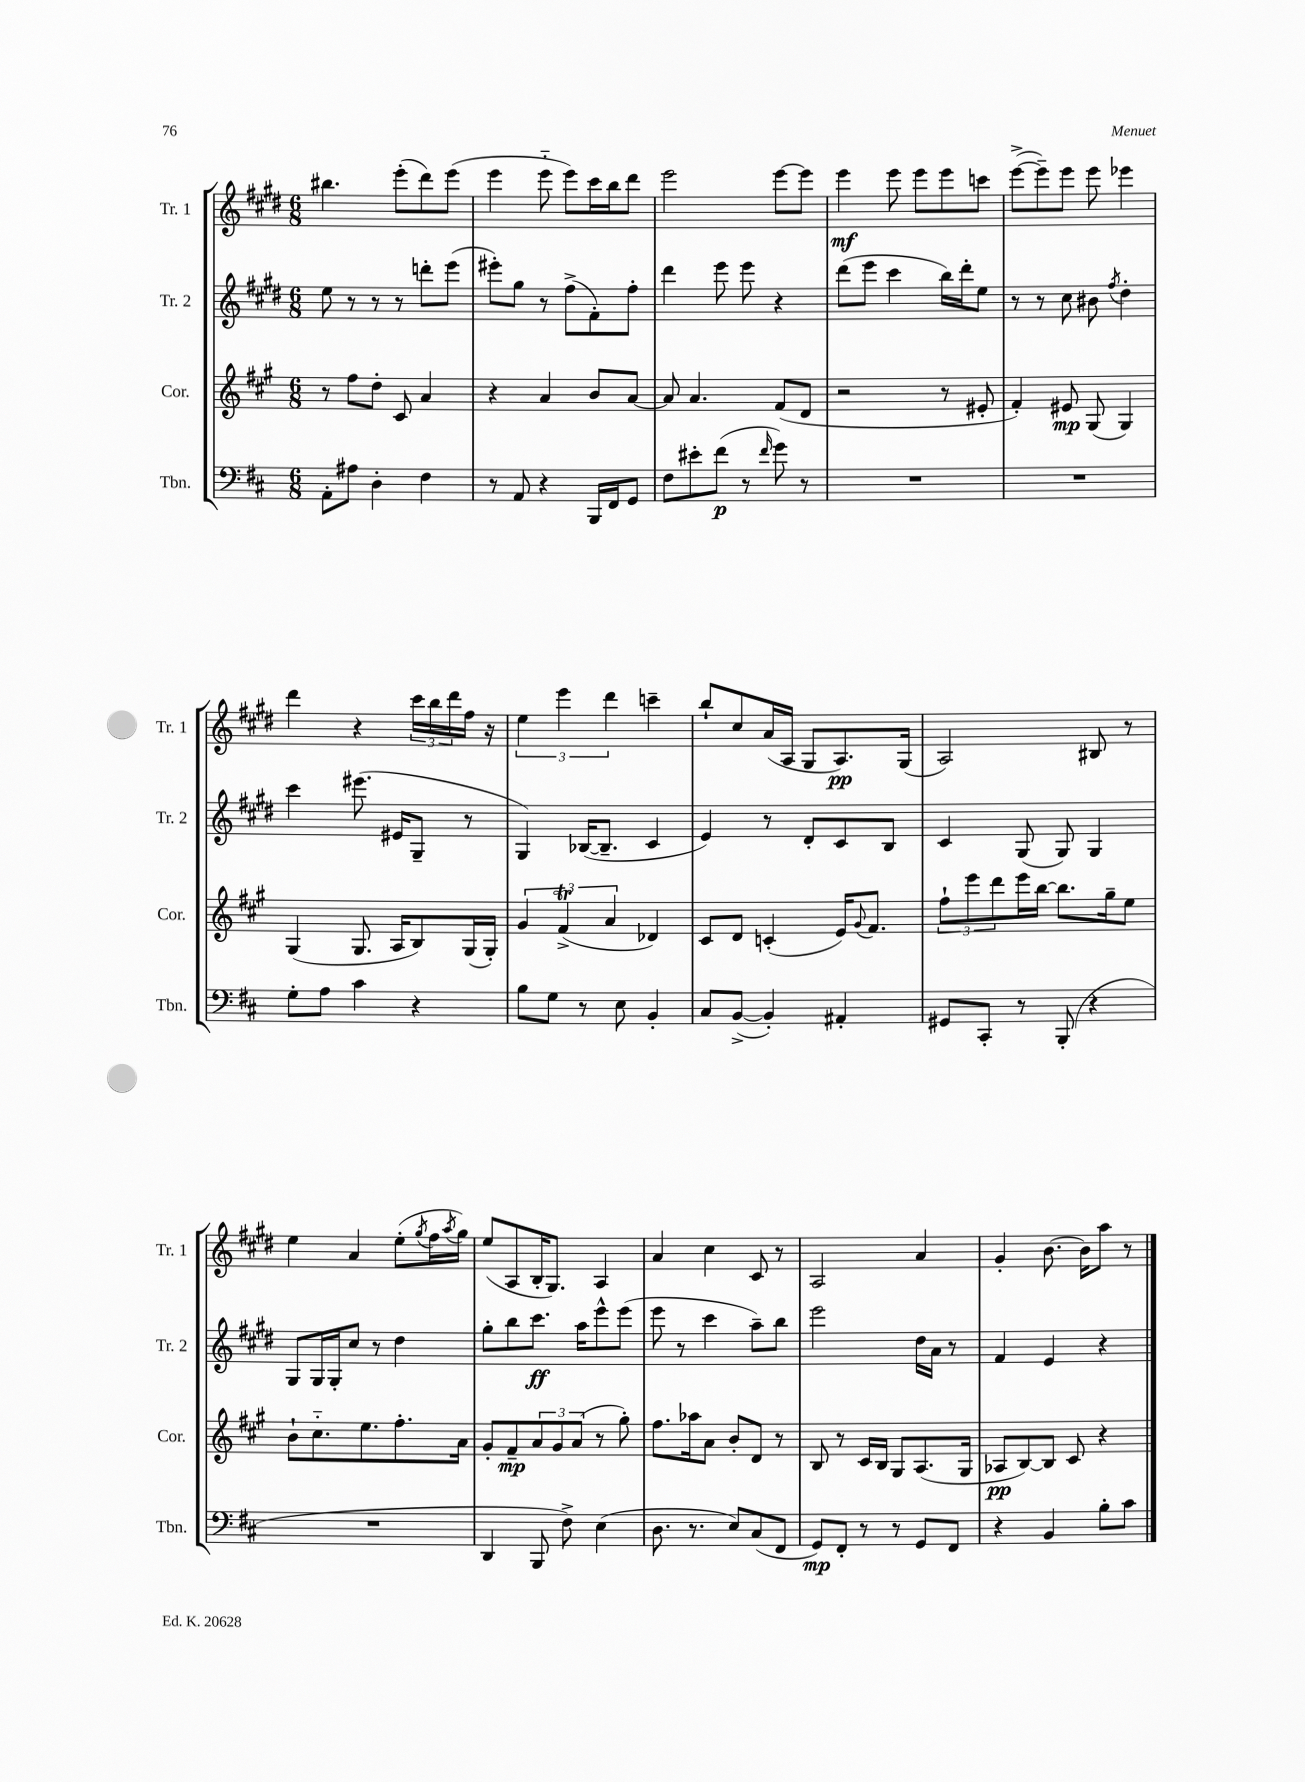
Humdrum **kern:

**kern	**dynam	**kern	**dynam	**kern	**dynam	**kern	**dynam
*part4	*part4	*part3	*part3	*part2	*part2	*part1	*part1
*staff4	*staff4	*staff3	*staff3	*staff2	*staff2	*staff1	*staff1
*I"Tbn.	*	*I"Cor.	*	*I"Tr. 2	*	*I"Tr. 1	*
*I'Tbn.	*	*I'Cor.	*	*I'Tr. 2	*	*I'Tr. 1	*
*clefF4	*	*clefG2	*	*clefG2	*	*clefG2	*
*k[f#c#]	*	*k[f#c#g#]	*	*k[f#c#g#d#]	*	*k[f#c#g#d#]	*
*M6/8	*	*M6/8	*	*M6/8	*	*M6/8	*
=17	=17	=17	=17	=17	=17	=17	=17
8AA'\L	.	8r	.	8ee\	.	4.bb#X\	.
8A#X\J	.	8ff#\L	.	8r	.	.	.
4D'\	.	8dd'\J	.	8r	.	.	.
.	.	8c#/	.	8r	.	(8eee'\L	.
4F#\	.	4a/	.	8dddn'\L	.	8ddd#\)	.
.	.	.	.	(8eee\J	.	(8eee\J	.
=18	=18	=18	=18	=18	=18	=18	=18
8r	.	4r	.	8eee#X'\L)	.	4eee\	.
8AA/	.	.	.	8gg#\J	.	.	.
4r	.	4a/	.	8r	.	8eee\	.
.	.	.	.	(8ff#^\L	.	8eee\L)	.
16BBB/LL	.	8b/L	.	8f#'\)	.	16ccc#\L	.
16FF#/J	.	.	.	.	.	16bb\J	.
8GG/J	.	[8a/J	.	8ff#'\J	.	8ddd#\J	.
=19	=19	=19	=19	=19	=19	=19	=19
8F#\L	.	8a/]	.	4ddd#\	.	2eee\	.
8e#X'\	.	4.a/	.	.	.	.	.
(8f#\J	p	.	.	8eee\	.	.	.
8r	.	.	.	8eee\	.	.	.
16qqf#/	.	.	.	.	.	.	.
8g\)	.	(8f#/L	.	4r	.	[8eee\L	.
8r	.	8d/J	.	.	.	8eee\J]	.
=20	=20	=20	=20	=20	=20	=20	=20
2.r	.	2r	.	(8ddd#\L	.	4eee\	mf
.	.	.	.	8eee\J	.	.	.
.	.	.	.	4ccc#\	.	8eee\	.
.	.	.	.	.	.	8eee\L	.
.	.	8r	.	16bb\LL)	.	8eee\	.
.	.	.	.	16ddd#'\J	.	.	.
.	.	8e#X'/	.	8ee\J	.	8cccn\J	.
=21	=21	=21	=21	=21	=21	=21	=21
2.r	.	4f#'/)	.	8r	.	([8eee^\L	.
.	.	.	.	8r	.	8eee~\])	.
.	.	8e#X/	mp	8cc#\	.	8eee\J	.
.	.	(8G#/	.	8b#X\	.	8eee\	.
.	.	.	.	8qff#/	.	.	.
.	.	4G#/)	.	4dd#'\	.	4eee-X\	.
!!LO:LB:g=z
=22	=22	=22	=22	=22	=22	=22	=22
8G'\L	.	(4G#/	.	4ccc#\	.	4ddd#\	.
8A\J	.	.	.	.	.	.	.
4c#\	.	8.G#/	.	(8.eee#X\	.	4r	.
.	.	16A/KL	.	16e#X/KL	.	.	.
4r	.	8B/)	.	8G#~/J	.	24ccc#\LL	.
.	.	.	.	.	.	24bb\	.
.	.	.	.	.	.	24ddd#\	.
.	.	(16G#/L	.	8r	.	16ff#\JJ	.
.	.	16G#'/JJ)	.	.	.	16r	.
=23	=23	=23	=23	=23	=23	=23	=23
8B\L	.	6g#/	.	4G#/)	.	6ee\	.
8G\J	.	.	.	.	.	.	.
.	.	(6f#T^/	.	.	.	6eee\	.
8r	.	.	.	([16B-X/KL	.	.	.
.	.	.	.	8.B-~/J]	.	.	.
.	.	6a/	.	.	.	6ddd#\	.
8E\	.	.	.	.	.	.	.
4BB'/	.	4d-X/)	.	4c#/	.	4cccn~\	.
=24	=24	=24	=24	=24	=24	=24	=24
8C#/L	.	8c#/L	.	4e/)	.	8bb`/L	.
([8BB^/J	.	8d/J	.	.	.	8cc#/	.
4BB'/])	.	(4cn'/	.	8r	.	(16a/L	.
.	.	.	.	.	.	16A/JJ	.
.	.	.	.	8d#'/L	.	8G#/L	.
4AA#X'/	.	16e/KL)	.	8c#/	.	8.A/)	pp
.	.	8qqg#/	.	.	.	.	.
.	.	8.f#/J	.	.	.	.	.
.	.	.	.	8B/J	.	.	.
.	.	.	.	.	.	(16G#/Jk	.
=25	=25	=25	=25	=25	=25	=25	=25
8GG#X/L	.	12ff#`\L	.	4c#/	.	2A/)	.
.	.	12eee\	.	.	.	.	.
8CC#'/J	.	.	.	.	.	.	.
.	.	12ddd\	.	.	.	.	.
8r	.	16eee\L	.	(8G#/	.	.	.
.	.	[16bb\JJ	.	.	.	.	.
(8BBB'/	.	8.bb\L]	.	8G#/)	.	.	.
4r	.	.	.	4G#/	.	8B#X/	.
.	.	16gg#~\k	.	.	.	.	.
.	.	8ee\J	.	.	.	8r	.
!!LO:LB:g=z
=26	=26	=26	=26	=26	=26	=26	=26
2.r	.	8b`\L	.	8G#/L	.	4ee\	.
.	.	8.cc#\	.	16G#/L	.	.	.
.	.	.	.	16G#'/J	.	.	.
.	.	.	.	8cc#/J	.	4a/	.
.	.	8.ee\	.	.	.	.	.
.	.	.	.	8r	.	.	.
.	.	8.ff#'\	.	4dd#\	.	(8ee'\L	.
.	.	.	.	.	.	8qgg#/	.
.	.	.	.	.	.	16ff#\L	.
.	.	.	.	.	.	8qaa/	.
.	.	16a\Jk	.	.	.	16gg#\JJ)	.
=27	=27	=27	=27	=27	=27	=27	=27
4DD/	.	8g#'/L	.	8gg#'\L	.	(8ee/L	.
.	.	8f#~/	mp	8bb\	.	8A/	.
8BBB/	.	12a/	.	8.ccc#\J	ff	16B'/K	.
.	.	.	.	.	.	8.G#/J)	.
.	.	12g#/	.	.	.	.	.
8F#^\)	.	.	.	.	.	.	.
.	.	(12a/J	.	.	.	.	.
.	.	.	.	16aa\KL	.	.	.
(4E\	.	8r	.	8eee^^\	.	4A/	.
.	.	8gg#'\)	.	(8eee\J	.	.	.
=28	=28	=28	=28	=28	=28	=28	=28
8.D\	.	8.ff#\L	.	8eee\	.	4a/	.
.	.	.	.	8r	.	.	.
8.r	.	16aa-X\k	.	.	.	.	.
.	.	8a\J	.	4ccc#\	.	4cc#\	.
8E/L)	.	8b'/L	.	.	.	.	.
(8C#/	.	8d/J	.	8aa~\L)	.	8c#/	.
8FF#/J	.	8r	.	8bb\J	.	8r	.
=29	=29	=29	=29	=29	=29	=29	=29
8GG/L)	mp	8B/	.	2eee\	.	2A/	.
8FF#'/J	.	8r	.	.	.	.	.
8r	.	16c#/LL	.	.	.	.	.
.	.	16B/JJ	.	.	.	.	.
8r	.	8G#/L	.	.	.	.	.
8GG/L	.	(8.A/	.	16dd#\LL	.	4a/	.
.	.	.	.	16a\JJ	.	.	.
8FF#/J	.	.	.	8r	.	.	.
.	.	16G#/Jk	.	.	.	.	.
=30	=30	=30	=30	=30	=30	=30	=30
4r	.	8A-X/L	pp	4f#/	.	4g#'/	.
.	.	[8B/)	.	.	.	.	.
4BB/	.	8B/J]	.	4e/	.	[8.b\	.
.	.	8c#/	.	.	.	.	.
.	.	.	.	.	.	16b\KL]	.
8B'\L	.	4r	.	4r	.	8aa\J	.
8c#\J	.	.	.	.	.	8r	.
==	==	==	==	==	==	==	==
*-	*-	*-	*-	*-	*-	*-	*-
